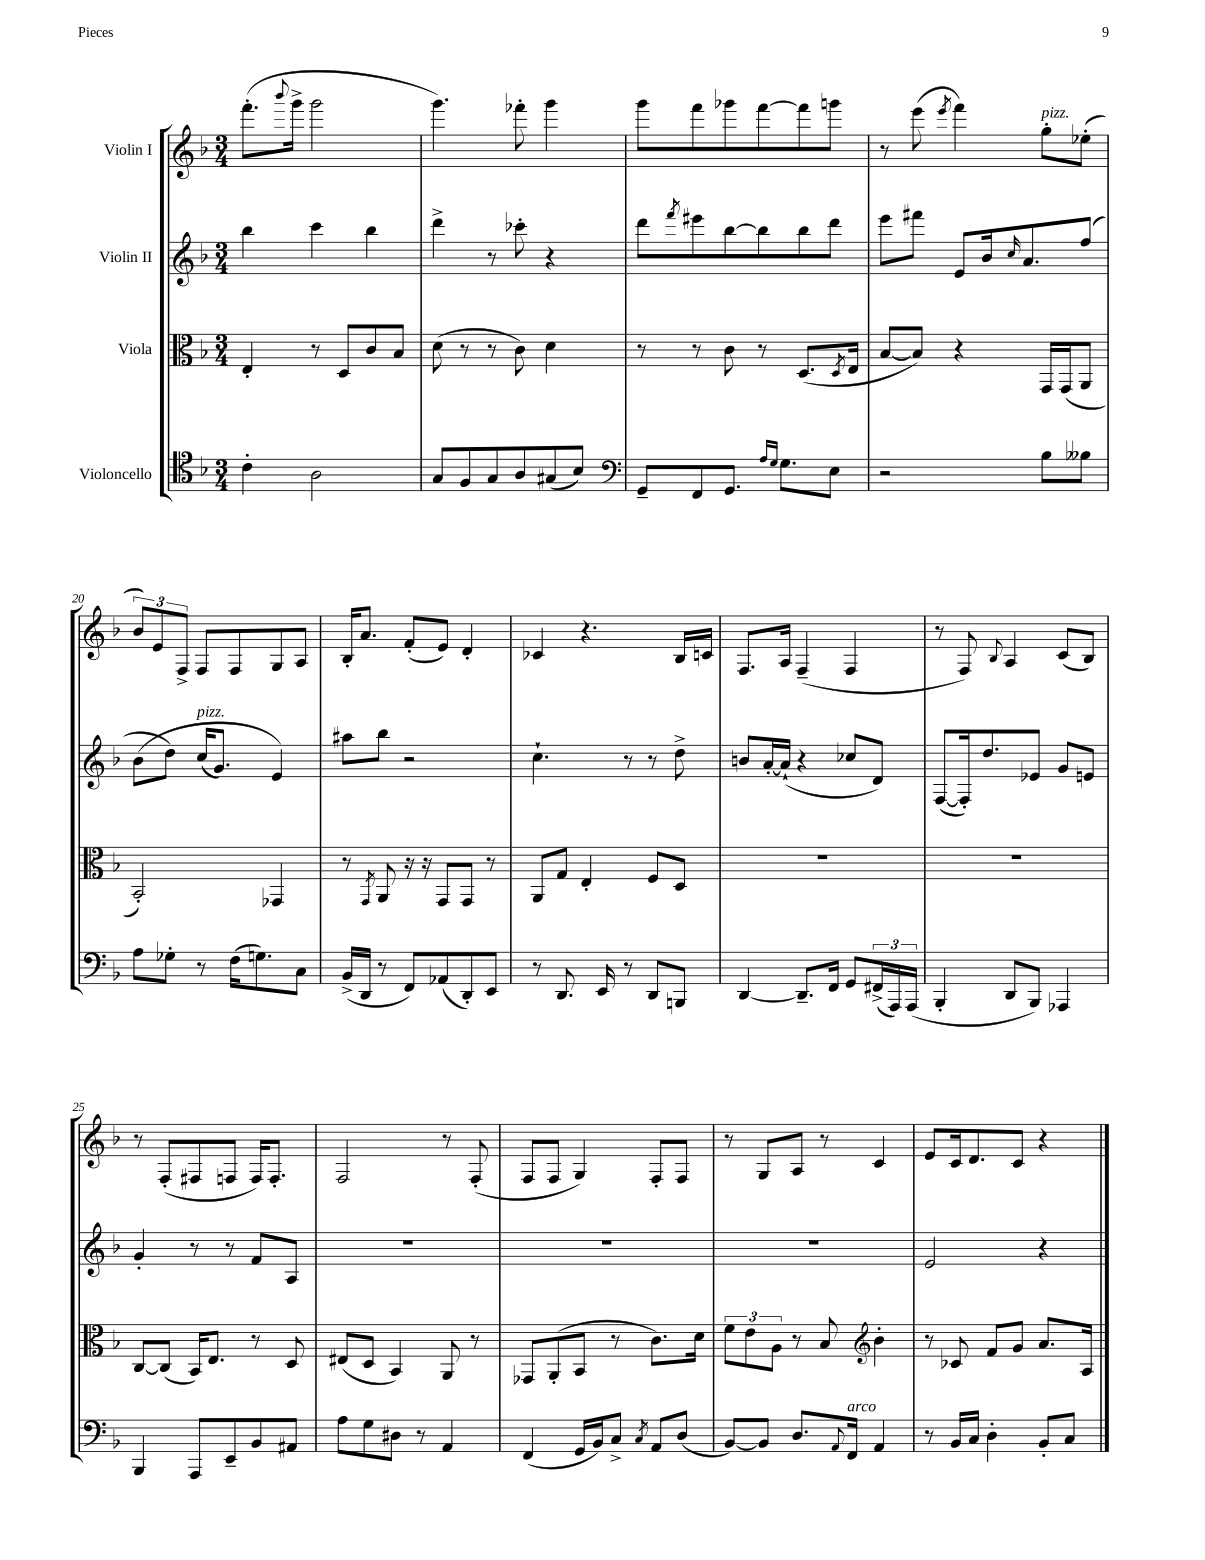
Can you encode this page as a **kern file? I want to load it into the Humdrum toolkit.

**kern	**kern	**kern	**kern
*staff4	*staff3	*staff2	*staff1
*clefC4	*clefC3	*clefG2	*clefG2
*k[b-]	*k[b-]	*k[b-]	*k[b-]
*M3/4	*M3/4	*M3/4	*M3/4
4c'\	4E'/	4bb-\	(8.fff'\L
.	.	.	8qqbbb-/
.	.	.	16ggg^\Jk
2A\	8r	4ccc\	2ggg\
.	8D/L	.	.
.	8c/	4bb-\	.
.	8B-/J	.	.
=	=	=	=
8G/L	(8d\	4ddd^\	4.ggg\)
8F/	8r	.	.
8G/	8r	8r	.
8A/	8c\)	8ccc-'\	8fff-'\
(8G#/	4d\	4r	4ggg\
8B-/J)	.	.	.
=	=	=	=
*clefF4	*	*	*
8GG~/L	8r	8ddd\L	8ggg\L
.	.	8qfff/	.
8FF/	8r	8eee#\	8fff\
8.GG/J	8c\	[8bb-\	8ggg-\
.	8r	8bb-\]	[8fff\
16qqA/LL	.	.	.
16qqG/JJ	.	.	.
8.G\L	.	.	.
.	(8.D/L	8bb-\	8fff\]
8E\J	.	8ddd\J	8ggg\J
.	8qD/	.	.
.	16E/Jk	.	.
=	=	=	=
2r	[8B-/L	8eee\L	8r
.	8B-/]J)	8fff#\J	(8eee\
.	.	.	8qeee/
.	4r	8e/L	4fff\)
.	.	16b-/k	.
.	.	16qqcc/	.
.	.	8.a/	.
8B-\L	16GG/LL	.	8gg'\L
.	(16GG/J	.	.
8B--\J	8AA/J	(8ff/J	(8ee-'\J
=	=	=	=
8A\L	2BB-'/)	&(8b-\L	12b-/L)
.	.	.	12e/
8G-'\J	.	8dd\J)	.
.	.	.	12F^/J
8r	.	(16cc/LK	8F/L
.	.	8.g/J)	.
(16F\LK	.	.	8F/
8.G\)	.	.	.
.	4GG-/	4e/&)	8G/
8C\J	.	.	8A/J
=	=	=	=
(16BB-^/LL	8r	8aa#\L	16B-'/LK
16DD/JJ	.	.	8.a/J
.	8qGG/	.	.
8r	8AA/	8bb-\J	.
8FF/L)	16r	2r	(8f'/L
.	16r	.	.
(8AA-/	8GG/L	.	8e/J)
8DD'/)	8GG/J	.	4d'/
8EE/J	8r	.	.
=	=	=	=
8r	8AA/L	4.cc`\	4c-/
8.DD/	8G/J	.	.
.	4E'/	.	4.r
16EE/	.	.	.
8r	.	8r	.
8DD/L	8F/L	8r	.
8BBB/J	8D/J	8dd^\	16B-/LL
.	.	.	16c/JJ
=	=	=	=
[4DD/	2.r	8b/L	8.F/L
.	.	[16a'/L	.
.	.	(16a`/]JJ	16A/Jk
8.DD~/]L	.	4r	(4F~/
16FF/Jk	.	.	.
8GG/L	.	8cc-/L	4F/
(24FF#^/L	.	8d/J)	.
24AAA/)	.	.	.
(24AAA/JJ	.	.	.
=	=	=	=
4BBB-'/	2.r	([8F/L	8r
.	.	16F'/]k)	8F/)
.	.	8.dd/	.
.	.	.	8qqB-/
8DD/L	.	.	4A/
8BBB-/J)	.	8e-/J	.
4AAA-/	.	8g/L	(8c/L
.	.	8e/J	8B-/J)
=	=	=	=
4BBB-/	[8C/L	4g'/	8r
.	(8C/]J	.	(8F'/L
8AAA/L	16BB-/LK)	8r	8F#/
.	8.E/J	.	.
8EE~/	.	8r	8F/J
8BB-/	8r	8f/L	16F/LK)
.	.	.	8.F'/J
8AA#/J	8D/	8A/J	.
=	=	=	=
8A\L	(8E#/L	2.r	2F/
8G\	8D/J	.	.
8D#\J	4BB-/)	.	.
8r	.	.	.
4AA/	8AA/	.	8r
.	8r	.	(8F'/
=	=	=	=
(4FF/	8GG-/L	2.r	8F/L
.	(8AA'/	.	8F/J
16GG/LL	8BB-/J	.	4G/)
16BB-/J)	.	.	.
8C^/J	8r	.	.
8qC/	.	.	.
8AA/L	8.c\L)	.	8F'/L
(8D/J	.	.	8F/J
.	16d\Jk	.	.
=	=	=	=
[8BB-/L)	12f\L	2.r	8r
.	12e\	.	.
8BB-/]J	.	.	8G/L
.	12A\J	.	.
8.D/L	8r	.	8A/J
.	8B-/	.	8r
8qqAA/	.	.	.
16FF/Jk	.	.	.
*	*clefG2	*	*
4AA/	4b-'\	.	4c/
=	=	=	=
8r	8r	2e/	8e/L
16BB-/LL	8c-/	.	16c/k
16C/JJ	.	.	8.d/
4D'\	8f/L	.	.
.	8g/J	.	8c/J
8BB-'/L	8.a/L	4r	4r
8C/J	.	.	.
.	16A/Jk	.	.
==	==	==	==
*-	*-	*-	*-
